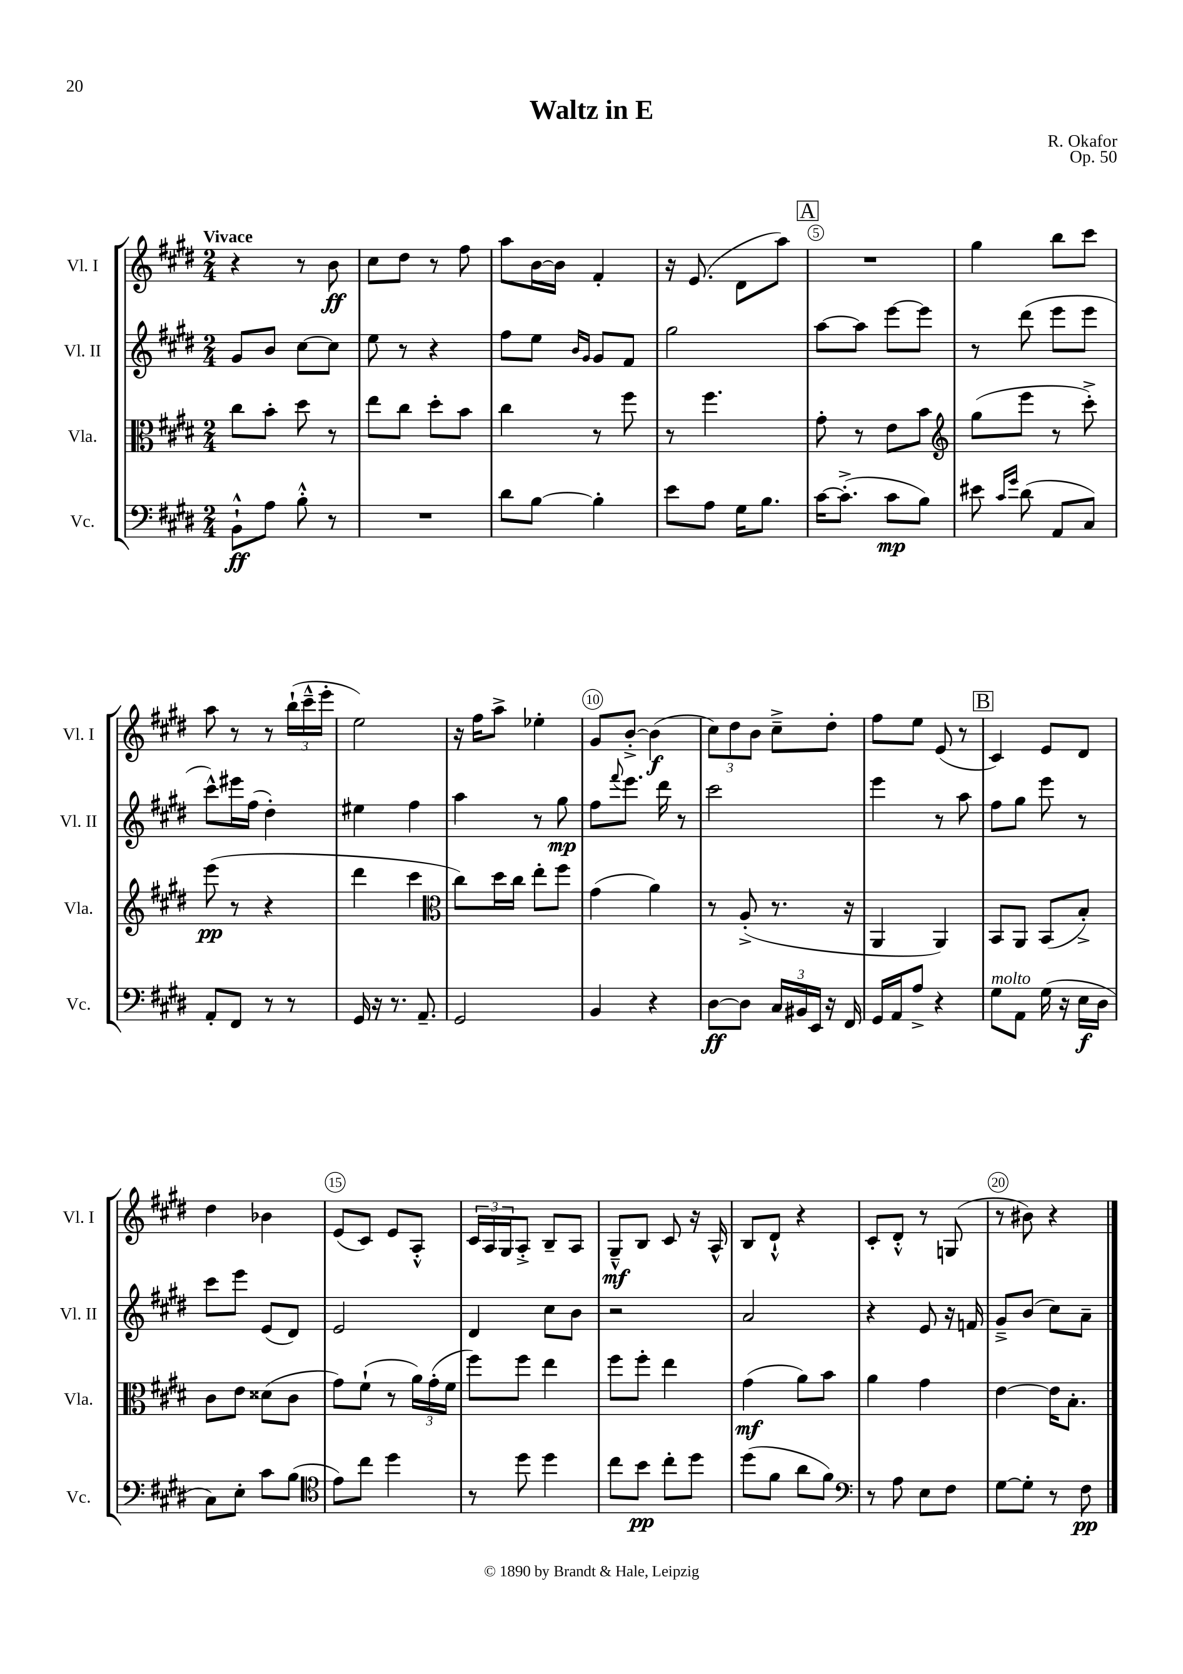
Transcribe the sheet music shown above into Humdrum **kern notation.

**kern	**dynam	**kern	**dynam	**kern	**dynam	**kern	**dynam
*part4	*part4	*part3	*part3	*part2	*part2	*part1	*part1
*staff4	*staff4	*staff3	*staff3	*staff2	*staff2	*staff1	*staff1
*I"Vc.	*	*I"Vla.	*	*I"Vl. II	*	*I"Vl. I	*
*I'Vc.	*	*I'Vla.	*	*I'Vl. II	*	*I'Vl. I	*
*clefF4	*	*clefC3	*	*clefG2	*	*clefG2	*
*k[f#c#g#d#]	*	*k[f#c#g#d#]	*	*k[f#c#g#d#]	*	*k[f#c#g#d#]	*
*M2/4	*	*M2/4	*	*M2/4	*	*M2/4	*
=1	=1	=1	=1	=1	=1	=1	=1
!	!	!	!	!	!	!LO:TX:a:B:t=Vivace	!
8BB`^^\L	ff	8cc#\L	.	8g#/L	.	4r	.
8A\J	.	8b'\J	.	8b/J	.	.	.
8B'^^\	.	8dd#\	.	[8cc#\L	.	8r	.
8r	.	8r	.	8cc#\J]	.	8b\	ff
=2	=2	=2	=2	=2	=2	=2	=2
2r	.	8ee\L	.	8ee\	.	8cc#\L	.
.	.	8cc#\J	.	8r	.	8dd#\J	.
.	.	8dd#'\L	.	4r	.	8r	.
.	.	8b\J	.	.	.	8ff#\	.
=3	=3	=3	=3	=3	=3	=3	=3
8d#\L	.	4cc#\	.	8ff#\L	.	8aa\L	.
[8B\J	.	.	.	8ee\J	.	[16b\L	.
.	.	.	.	.	.	16b\JJ]	.
.	.	.	.	16qqb/LL	.	.	.
.	.	.	.	16qqg#/JJ	.	.	.
4B'\]	.	8r	.	8g#/L	.	4f#'/	.
.	.	8ff#\	.	8f#/J	.	.	.
=4	=4	=4	=4	=4	=4	=4	=4
8e\L	.	8r	.	2gg#\	.	16r	.
.	.	.	.	.	.	(8.e/	.
8A\J	.	4.ff#\	.	.	.	.	.
16G#\KL	.	.	.	.	.	8d#\L	.
8.B\J	.	.	.	.	.	.	.
.	.	.	.	.	.	8aa\J)	.
!!LO:REH:place=s1:t=A
=5	=5	=5	=5	=5	=5	=5	=5
[16c#\KL	.	8g#'\	.	[8aa\L	.	2r	.
(8.c#'^\J]	.	.	.	.	.	.	.
.	.	8r	.	8aa\J]	.	.	.
8c#\L	mp	8e\L	.	[8eee\L	.	.	.
8B\J)	.	8b\J	.	8eee\J]	.	.	.
=6	=6	=6	=6	=6	=6	=6	=6
*	*	*clefG2	*	*	*	*	*
8e#X\	.	(8gg#\L	.	8r	.	4gg#\	.
16qqc#/LL	.	.	.	.	.	.	.
16qqg#/JJ	.	.	.	.	.	.	.
(8d#\	.	8eee\J	.	(8ddd#\	.	.	.
8AA/L	.	8r	.	8eee\L	.	8bb\L	.
8C#/J)	.	8ccc#'^\)	.	8eee\J	.	8ccc#\J	.
!!LO:LB:g=z
=7	=7	=7	=7	=7	=7	=7	=7
8AA'/L	.	(8eee\	pp	8ccc#^^\L)	.	8aa\	.
8FF#/J	.	8r	.	16eee#X\L	.	8r	.
.	.	.	.	(16ff#\JJ	.	.	.
8r	.	4r	.	4dd#'\)	.	8r	.
8r	.	.	.	.	.	(24bb`\LL	.
.	.	.	.	.	.	24ccc#~^^\	.
.	.	.	.	.	.	24eee'\JJ	.
=8	=8	=8	=8	=8	=8	=8	=8
16GG#/	.	4ddd#\	.	4ee#X\	.	2ee\)	.
16r	.	.	.	.	.	.	.
8.r	.	.	.	.	.	.	.
.	.	4ccc#\	.	4ff#\	.	.	.
8.AA~/	.	.	.	.	.	.	.
=9	=9	=9	=9	=9	=9	=9	=9
*	*	*clefC3	*	*	*	*	*
2GG#/	.	8cc#\L)	.	4aa\	.	16r	.
.	.	.	.	.	.	16ff#\KL	.
.	.	16dd#\L	.	.	.	8aa^\J	.
.	.	16cc#\JJ	.	.	.	.	.
.	.	8ee'\L	.	8r	.	4ee-X'\	.
.	.	8ff#\J	.	8gg#\	mp	.	.
=10	=10	=10	=10	=10	=10	=10	=10
4BB/	.	(4g#\	.	8ff#\L	.	8g#/L	.
.	.	.	.	8qqfff#/	.	.	.
.	.	.	.	8.eee\J	.	[8b'^/J	.
4r	.	4a\)	.	.	.	(4b\]	f
.	.	.	.	16ddd#\	.	.	.
.	.	.	.	8r	.	.	.
=11	=11	=11	=11	=11	=11	=11	=11
[8D#\L	ff	8r	.	2ccc#\	.	12cc#\L)	.
.	.	.	.	.	.	12dd#\	.
8D#\J]	.	(8A'^/	.	.	.	.	.
.	.	.	.	.	.	12b\J	.
24C#/LL	.	8.r	.	.	.	8cc#~^\L	.
24BB#X/	.	.	.	.	.	.	.
24EE/JJ	.	.	.	.	.	.	.
16r	.	.	.	.	.	8dd#'\J	.
16FF#/	.	16r	.	.	.	.	.
=12	=12	=12	=12	=12	=12	=12	=12
16GG#/LL	.	4AA/	.	4eee\	.	8ff#\L	.
16AA/J	.	.	.	.	.	.	.
8A^/J	.	.	.	.	.	8ee\J	.
4r	.	4AA/)	.	8r	.	(8e/	.
.	.	.	.	8aa\	.	8r	.
!!LO:REH:place=s1:t=B
=13	=13	=13	=13	=13	=13	=13	=13
!LO:TX:a:i:t=molto	!	!	!	!	!	!	!
8G#\L	.	8BB/L	.	8ff#\L	.	4c#/)	.
8AA\J	.	8AA/J	.	8gg#\J	.	.	.
(16G#\	.	(8BB/L	.	8eee\	.	8e/L	.
16r	.	.	.	.	.	.	.
16E\LL	f	8B'^/J)	.	8r	.	8d#/J	.
16D#\JJ	.	.	.	.	.	.	.
!!LO:LB:g=z
=14	=14	=14	=14	=14	=14	=14	=14
8C#\L)	.	8c#\L	.	8ccc#\L	.	4dd#\	.
8E'\J	.	8e\J	.	8eee\J	.	.	.
8c#\L	.	(8d##X\L	.	(8e/L	.	4b-X\	.
(8B\J	.	8c#\J	.	8d#/J)	.	.	.
=15	=15	=15	=15	=15	=15	=15	=15
*clefC4	*	*	*	*	*	*	*
8e\L)	.	8g#\L)	.	2e/	.	(8e/L	.
8cc#\J	.	(8f#`\J	.	.	.	8c#/J)	.
4dd#\	.	8r	.	.	.	8e/L	.
.	.	24a\LL)	.	.	.	8A'^^/J	.
.	.	(24g#'\	.	.	.	.	.
.	.	24f#\JJ	.	.	.	.	.
=16	=16	=16	=16	=16	=16	=16	=16
8r	.	8ff#\L)	.	4d#/	.	24c#/LL	.
.	.	.	.	.	.	24A/	.
.	.	.	.	.	.	24G#/J	.
8dd#\	.	8ff#\J	.	.	.	8A'^/J	.
4dd#\	.	4ee\	.	8cc#\L	.	8B~/L	.
.	.	.	.	8b\J	.	8A/J	.
=17	=17	=17	=17	=17	=17	=17	=17
8cc#\L	.	8ff#\L	.	2r	.	8G#~^^/L	mf
8b\J	pp	8ff#'\J	.	.	.	8B/J	.
8cc#'\L	.	4ee\	.	.	.	8c#/	.
8dd#\J	.	.	.	.	.	16r	.
.	.	.	.	.	.	16A^^/	.
=18	=18	=18	=18	=18	=18	=18	=18
(8dd#\L	.	(4g#\	mf	2a/	.	8B/L	.
8f#\J	.	.	.	.	.	8d#`^^/J	.
8a\L	.	8a\L)	.	.	.	4r	.
8f#\J)	.	8b\J	.	.	.	.	.
=19	=19	=19	=19	=19	=19	=19	=19
*clefF4	*	*	*	*	*	*	*
8r	.	4a\	.	4r	.	8c#'/L	.
8A\	.	.	.	.	.	8d#'^^/J	.
8E\L	.	4g#\	.	8e/	.	8r	.
8F#\J	.	.	.	16r	.	(8Gn/	.
.	.	.	.	16fn/	.	.	.
=20	=20	=20	=20	=20	=20	=20	=20
[8G#\L	.	[4e\	.	8g#~^/L	.	8r	.
8G#'\J]	.	.	.	(8b/J	.	8b#X\)	.
8r	.	16e\KL]	.	8cc#\L)	.	4r	.
.	.	8.B'\J	.	.	.	.	.
8F#\	pp	.	.	8a~\J	.	.	.
==	==	==	==	==	==	==	==
*-	*-	*-	*-	*-	*-	*-	*-
